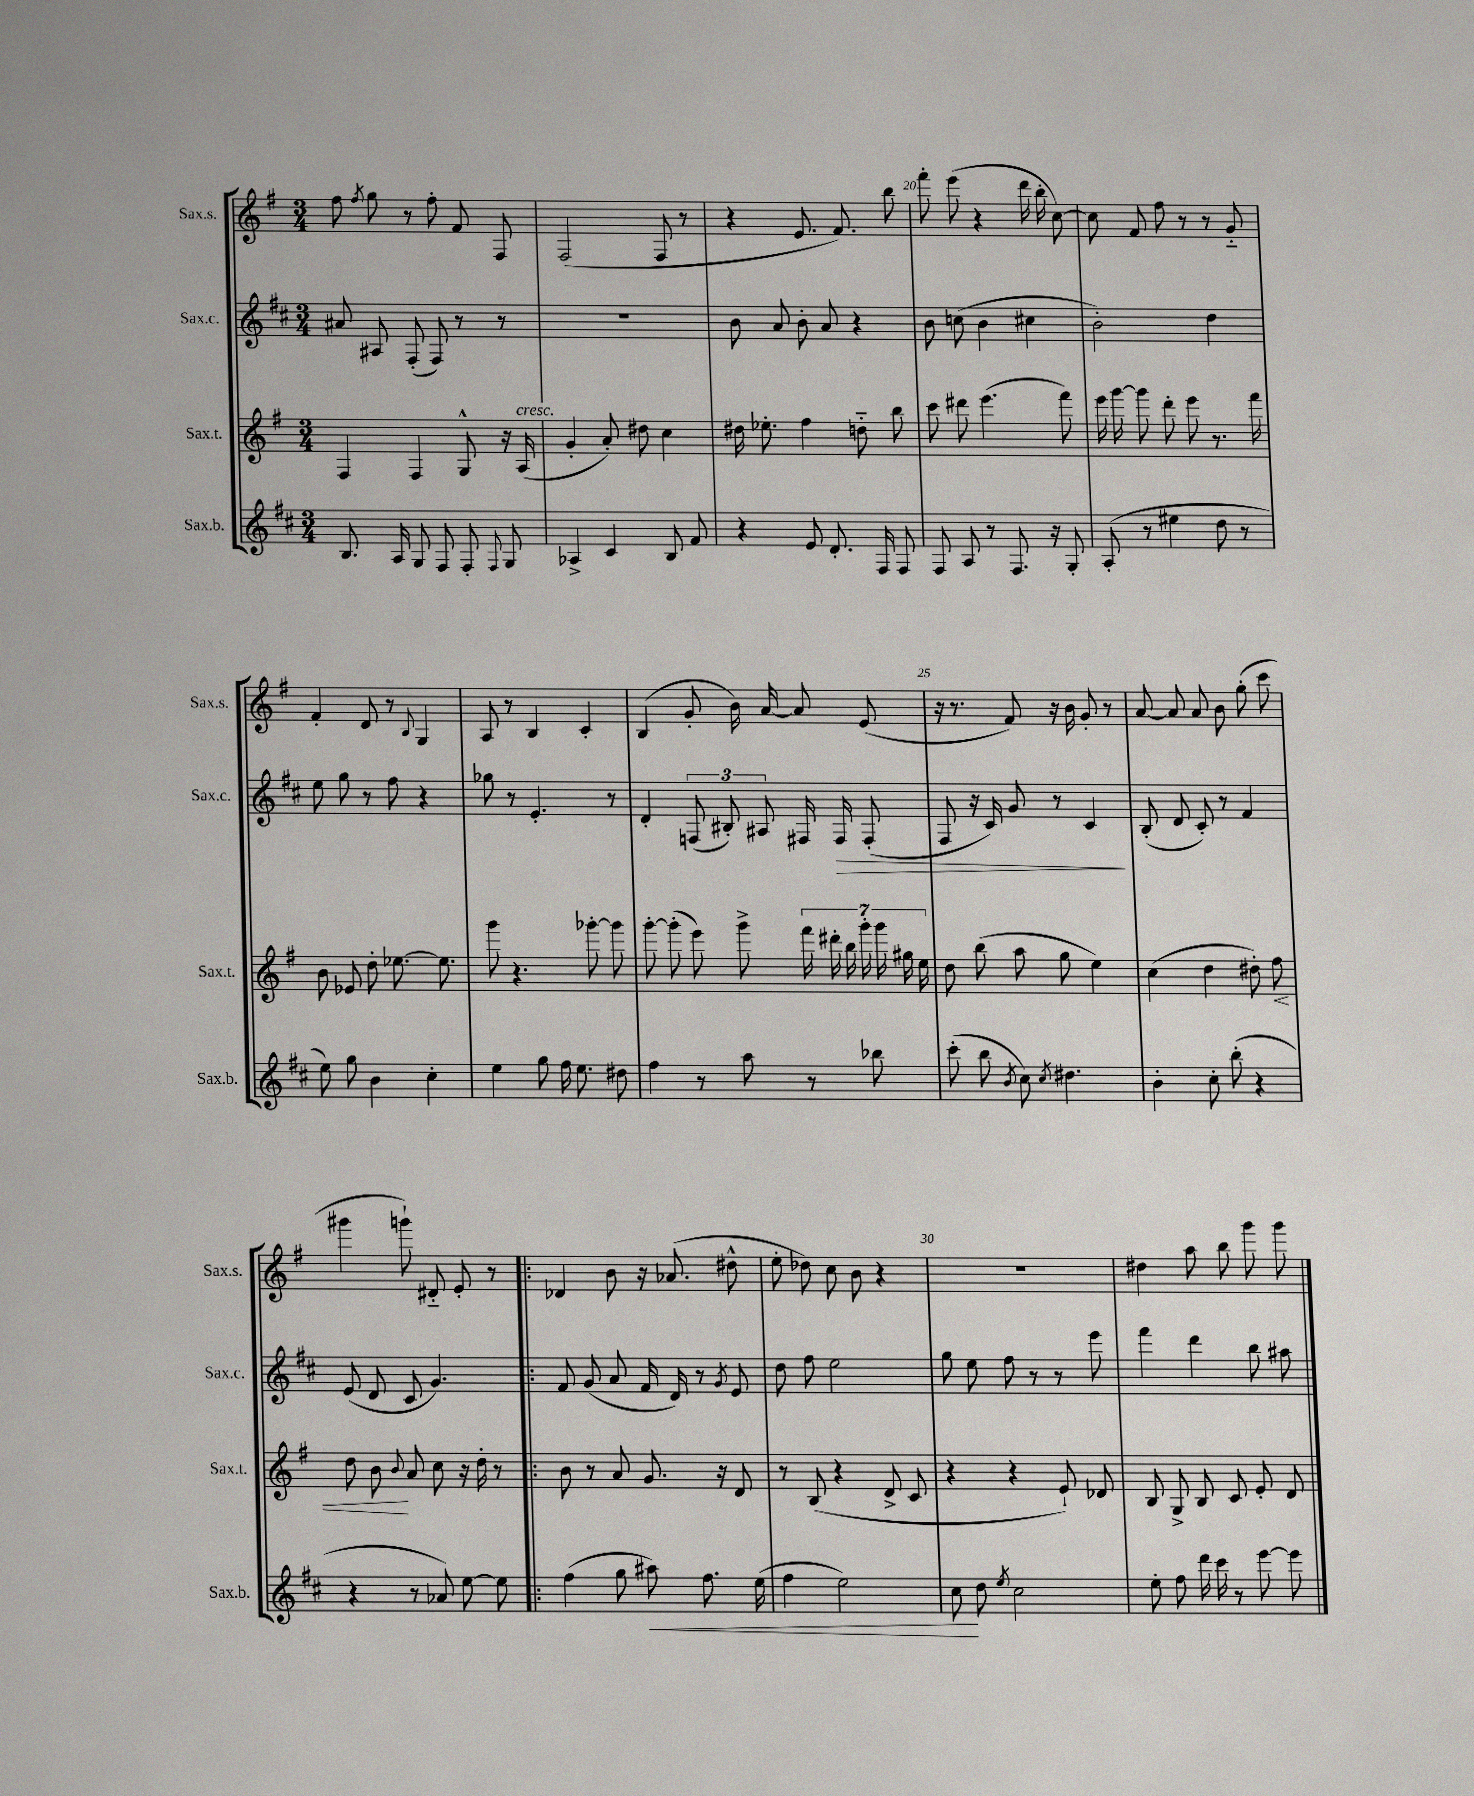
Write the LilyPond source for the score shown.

<<
\new StaffGroup <<
\new Staff = "s0" \with { instrumentName = "Sax.s." shortInstrumentName = "Sax.s." } {
    \clef treble \key g \major \numericTimeSignature \time 3/4
    \autoBeamOff fis''8 \acciaccatura { fis''8 } g''8 r8 fis''8-. fis'8 fis8 |
    fis2( fis8 r8 |
    r4 e'8. fis'8.) b''8 |
    fis'''8-. e'''8( r4 d'''16 b''16-. c''8~) |
    c''8 fis'8 fis''8 r8 r8 g'8-_ |
    fis'4-. d'8 r8 \appoggiatura { b8 } g4 |
    a8 r8 b4 c'4-. |
    b4( g'8-. b'16) a'16~ a'8 e'8( |
    r16 r8. fis'8) r16 b'16 g'8-. r8 |
    a'8~ a'8 a'8 b'8 g''8-.( c'''8 |
    gis'''4 g'''8-!) dis'8-_ e'8-. r8 |
    \bar ".|:" des'4 b'8 r16 aes'8.( dis''8-^ |
    e''8-. des''8) c''8 b'8 r4 |
    R2. |
    dis''4 a''8 b''8 g'''8 g'''8 \bar "|." |
}
\new Staff = "s1" \with { instrumentName = "Sax.c." shortInstrumentName = "Sax.c." } {
    \clef treble \key d \major \numericTimeSignature \time 3/4
    \autoBeamOff ais'8 ais8 fis8-.( fis8) r8 r8 |
    R2. |
    b'8 a'8 b'8-. a'8 r4 |
    b'8 c''8( b'4 cis''4 |
    b'2-.) d''4 |
    e''8 g''8 r8 fis''8 r4 |
    ges''8 r8 e'4.-. r8 |
    d'4-. \tuplet 3/2 { f8( bis8-.) ais8 } fis16 fis16\> fis8-.( |
    fis8 r16 cis'16) g'8 r8 cis'4\! |
    b8-.( d'8 cis'8-.) r8 fis'4 |
    e'8( d'8 cis'8 g'4.) |
    \bar ".|:" fis'8 g'8( a'8 fis'16 d'16) r8 \acciaccatura { g'8 } e'8 |
    d''8 fis''8 e''2 |
    g''8 e''8 fis''8 r8 r8 e'''8 |
    fis'''4 d'''4 b''8 ais''8 \bar "|." |
}
\new Staff = "s2" \with { instrumentName = "Sax.t." shortInstrumentName = "Sax.t." } {
    \clef treble \key g \major \numericTimeSignature \time 3/4
    \autoBeamOff fis4 fis4 g8-^ r16 a16^\markup { \italic "cresc." }( |
    g'4-. a'8-.) dis''8 c''4 |
    dis''16 ees''8.-. fis''4 d''8-_ b''8 |
    c'''8 dis'''8 e'''4.( fis'''8) |
    e'''16 g'''16~ g'''8 d'''8-. e'''8 r8. fis'''16 |
    b'8 ees'8 d''8-. ees''8.~ ees''8. |
    g'''8 r4. ges'''8~-. ges'''8 |
    g'''8~-. g'''8-.( e'''8) g'''8-> \tuplet 7/4 { fis'''16 dis'''16-. b''16 g'''16-. g'''16 gis''16 e''16 } |
    d''8 b''8( a''8 g''8 e''4) |
    c''4( d''4 dis''8-.) fis''8\< |
    d''8 b'8\! \appoggiatura { b'8 } a'8 c''8 r16 d''16-. r8 |
    \bar ".|:" b'8 r8 a'8 g'8. r16 d'8 |
    r8 b8( r4 d'8-> c'8 |
    r4 r4 e'8-!) des'8 |
    b8 g8-> b8 c'8 e'8-. d'8 \bar "|." |
}
\new Staff = "s3" \with { instrumentName = "Sax.b." shortInstrumentName = "Sax.b." } {
    \clef treble \key d \major \numericTimeSignature \time 3/4
    \autoBeamOff b8. a16 g8 fis8 fis8-. \appoggiatura { fis8 } g8 |
    aes4-> cis'4 b8 fis'8 |
    r4 e'8 d'8.-. fis16 fis8 |
    fis8 a8 r8 fis8. r16 g8-. |
    a8-.( r8 eis''4 d''8 r8 |
    e''8) g''8 b'4 cis''4-. |
    e''4 g''8 fis''16 e''8. dis''8 |
    fis''4 r8 a''8 r8 bes''8 |
    cis'''8-.( b''8 \acciaccatura { b'8 } cis''8) \acciaccatura { cis''8 } dis''4. |
    b'4-. cis''8-. b''8-.( r4 |
    r4 r8 aes'8) e''8~ e''8 |
    \bar ".|:" fis''4( g''8 ais''8\<) fis''8. e''16( |
    fis''4 e''2) |
    cis''8\! d''8 \acciaccatura { e''8 } cis''2 |
    e''8-. fis''8 d'''16 cis'''16 r8 e'''8~ e'''8 \bar "|." |
}
>>
>>
\layout { \context { \Score currentBarNumber = #17 \override BarNumber.break-visibility = ##(#f #t #t) barNumberVisibility = #(every-nth-bar-number-visible 5) } }
